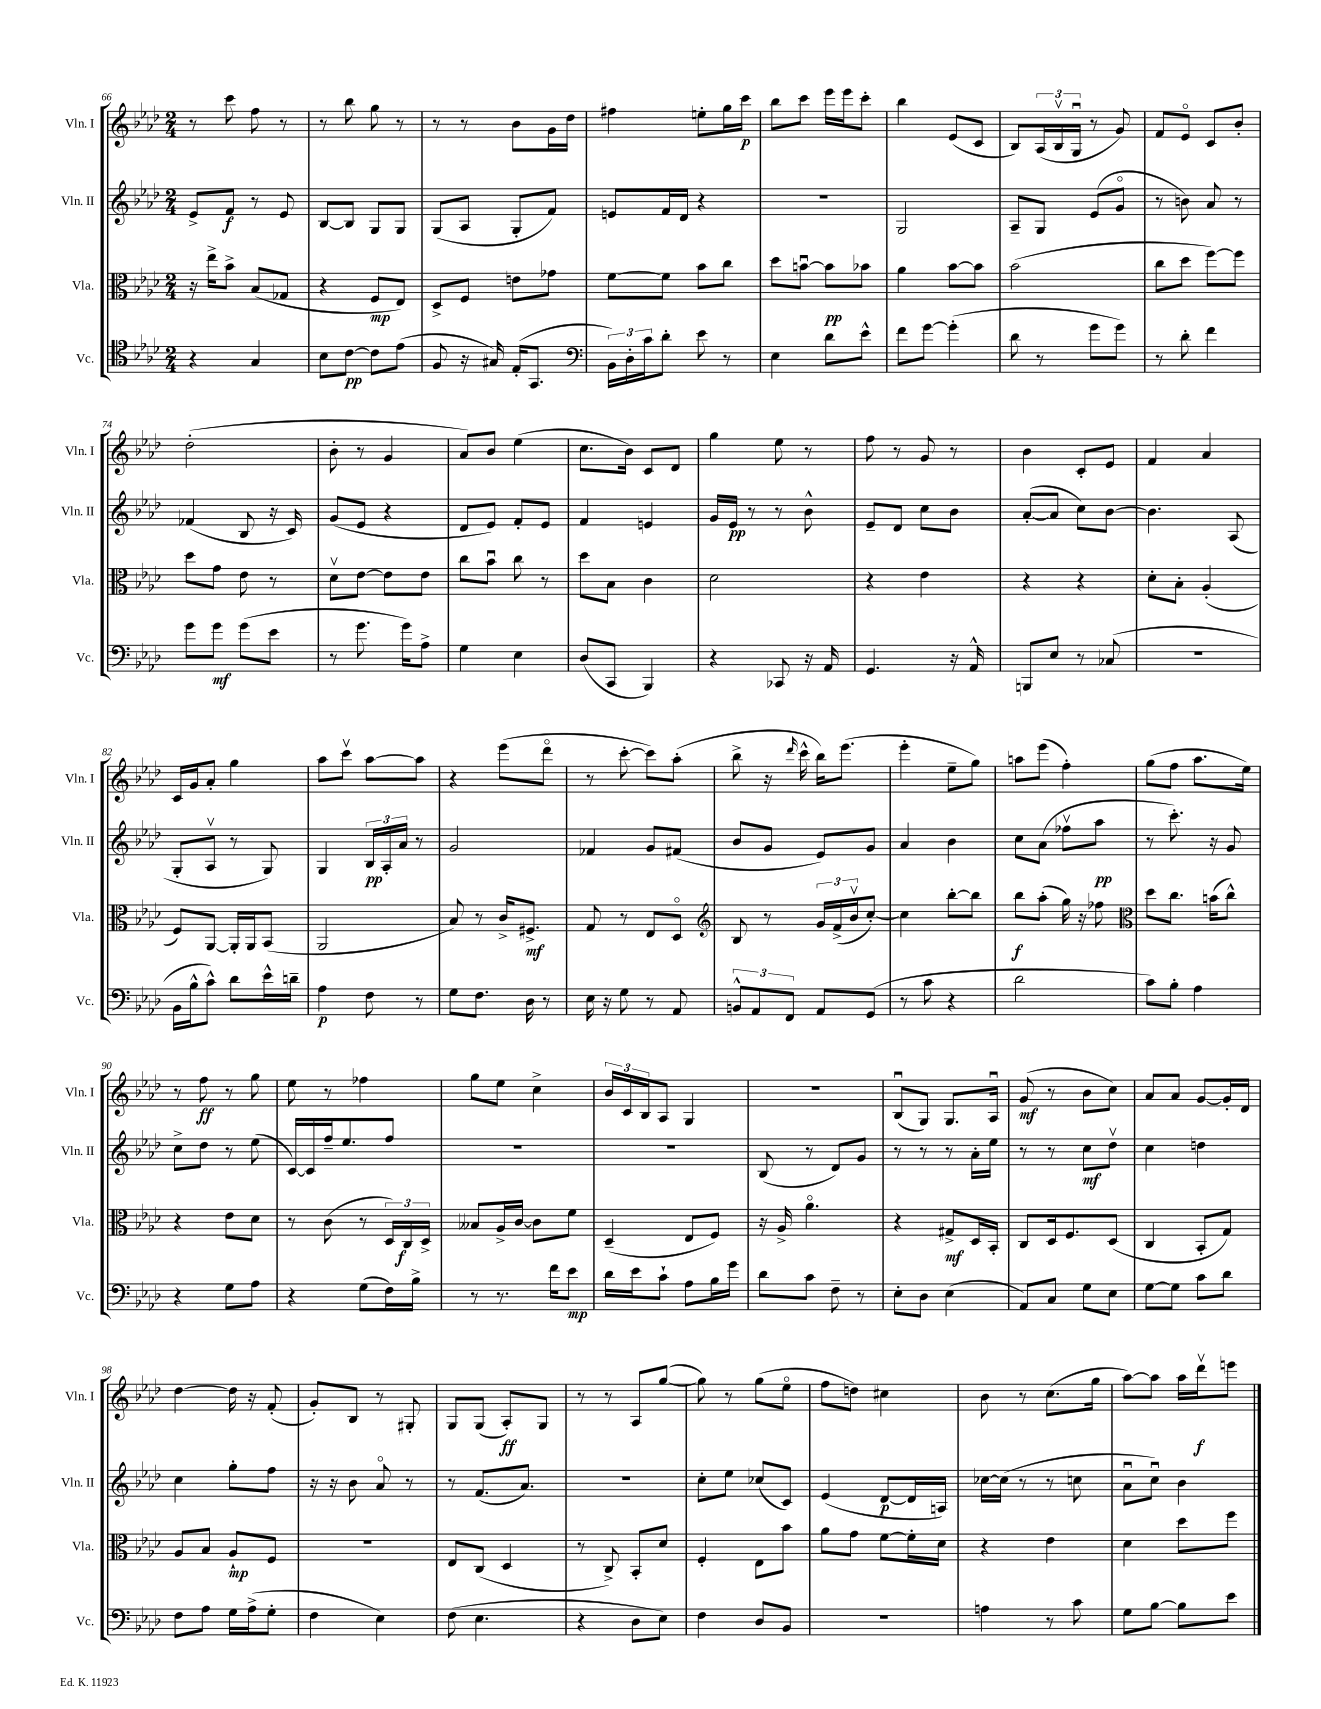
<<
\new StaffGroup <<
\new Staff = "s0" \with { instrumentName = "Vln. I" shortInstrumentName = "Vln. I" } {
    \clef treble \key aes \major \numericTimeSignature \time 2/4
    r8 c'''8 f''8 r8 |
    r8 bes''8 g''8 r8 |
    r8 r8 bes'8 g'16 des''16 |
    fis''4 e''8-. g''16 c'''16\p |
    bes''8 c'''8 ees'''16 ees'''16 c'''8-. |
    bes''4 ees'8( c'8 |
    bes8) \tuplet 3/2 { aes16( bes16\upbow g16\downbow } r8 g'8) |
    f'8 ees'8\flageolet c'8 bes'8-. |
    des''2-.( |
    bes'8-. r8 g'4 |
    aes'8) bes'8 ees''4( |
    c''8. bes'16) c'8 des'8 |
    g''4 ees''8 r8 |
    f''8 r8 g'8 r8 |
    bes'4 c'8-. ees'8 |
    f'4 aes'4 |
    c'16 g'16 aes'8-. g''4 |
    aes''8 c'''8\upbow aes''8~ aes''8 |
    r4 ees'''8( des'''8\flageolet |
    r8 c'''8~-. c'''8) aes''8-.( |
    bes''8-> r16 \grace { des'''16 } c'''16-^ bes''16) ees'''8.( |
    ees'''4-. ees''8-- g''8) |
    a''8 ees'''8( f''4-.) |
    g''8( f''8 aes''8. ees''16) |
    r8 f''8\ff r8 g''8 |
    ees''8 r8 fes''4 |
    g''8 ees''8 c''4-> |
    \tuplet 3/2 { bes'16 c'16 bes16 } aes8 g4 |
    R2 |
    bes8\downbow( g8) g8. aes16\downbow |
    g'8\mf( r8 bes'8 c''8) |
    aes'8 aes'8 g'8~ g'16-. des'16 |
    des''4~ des''16 r16 f'8-.( |
    g'8-.) bes8 r8 gis8-. |
    g8 g8( aes8-.\ff) g8 |
    r8 r8 aes8 g''8~( |
    g''8) r8 g''8( ees''8\flageolet |
    f''8 d''8) cis''4 |
    bes'8 r8 c''8.( g''16 |
    aes''8~) aes''8 aes''16 des'''16\upbow\f e'''8 \bar "|." |
}
\new Staff = "s1" \with { instrumentName = "Vln. II" shortInstrumentName = "Vln. II" } {
    \clef treble \key aes \major \numericTimeSignature \time 2/4
    ees'8-> f'8\f r8 ees'8 |
    bes8~ bes8 g8 g8 |
    g8( aes8 g8-. f'8) |
    e'8 f'16 des'16 r4 |
    R2 |
    g2 |
    aes8-- g8 ees'8( g'8\flageolet |
    r8 b'8) aes'8 r8 |
    fes'4( bes8 r16 c'16) |
    g'8( ees'8 r4 |
    des'8 ees'8) f'8-. ees'8 |
    f'4 e'4 |
    g'16 ees'16\pp r8 r8 bes'8-^ |
    ees'8-- des'8 c''8 bes'8 |
    aes'8~-.( aes'8 c''8) bes'8~ |
    bes'4. aes8( |
    g8-. aes8\upbow r8 g8) |
    g4 \tuplet 3/2 { bes16\pp aes16-. aes'16 } r8 |
    g'2 |
    fes'4 g'8 fis'8( |
    bes'8 g'8 ees'8) g'8 |
    aes'4 bes'4 |
    c''8 aes'8( fes''8\upbow aes''8\pp |
    r8 c'''8.-.) r16 g'8 |
    c''8-> des''8 r8 ees''8( |
    c'16~) c'16 f''16-- ees''8. f''8 |
    R2 |
    R2 |
    bes8( r8 des'8) g'8 |
    r8 r8 r8 aes'16-. ees''16 |
    r8 r8 c''8\mf des''8\upbow |
    c''4 d''4 |
    c''4 g''8-. f''8 |
    r16 r16 bes'8 aes'8\flageolet r8 |
    r8 f'8.( aes'8.) |
    r2 |
    c''8-. ees''8 ces''8( c'8) |
    ees'4( des'8~\p des'16 a16) |
    ces''16~ ces''16( r8 r8 c''8 |
    aes'8\downbow c''8\downbow) bes'4 \bar "|." |
}
\new Staff = "s2" \with { instrumentName = "Vla." shortInstrumentName = "Vla." } {
    \clef alto \key aes \major \numericTimeSignature \time 2/4
    r16 ees''16-> bes'8-> bes8( ges8 |
    r4 f8\mp ees8) |
    des8-> f8 e'8 ges'8 |
    f'8~ f'8 bes'8 c''8 |
    des''8 b'8~\downbow b'8\pp bes'8 |
    aes'4 bes'8~ bes'8 |
    bes'2( |
    c''8 des''8 f''8~) f''8 |
    des''8 g'8 ees'8 r8 |
    des'8\upbow ees'8~ ees'8 ees'8 |
    c''8 bes'8\downbow c''8 r8 |
    des''8 bes8 c'4 |
    des'2 |
    r4 ees'4 |
    r4 r4 |
    des'8-. bes8-. aes4-.( |
    f8) aes,8~ aes,16-. aes,16 bes,8( |
    aes,2 |
    bes8) r8 c'16-> fis8.->\mf |
    g8 r8 ees8 des8\flageolet |
    \clef treble bes8 r8 \tuplet 3/2 { g'16 f'16->( bes'16\upbow } c''8~-.) |
    c''4 bes''8~-. bes''8 |
    bes''8\f aes''8-.( g''16) r16 fes''8 |
    \clef alto des''8 c''8. b'16( c''8-^) |
    r4 ees'8 des'8 |
    r8 c'8( r8 \tuplet 3/2 { des16) c16\f des16-> } |
    beses8 aes16-> c'16~ c'8 f'8 |
    des4--( ees8 f8) |
    r16 aes16-> aes'4.\flageolet |
    r4 gis8->\mf des16 bes,16-. |
    c8 des16 f8. des8( |
    c4 bes,8-. g8) |
    aes8 bes8 aes8-!\mp f8 |
    R2 |
    ees8 c8( des4 |
    r8 c8->) bes,8-. des'8 |
    f4-. ees8 bes'8 |
    aes'8 g'8 f'8~ f'16-. des'16 |
    r4 ees'4 |
    des'4 des''8 f''8 \bar "|." |
}
\new Staff = "s3" \with { instrumentName = "Vc." shortInstrumentName = "Vc." } {
    \clef tenor \key aes \major \numericTimeSignature \time 2/4
    r4 g4 |
    bes8 c'8~\pp c'8 ees'8( |
    f8 r16 gis16) ees16-.( g,8. |
    \clef bass \tuplet 3/2 { bes,16) des16-. c'16 } des'8-. ees'8 r8 |
    ees4 des'8 ees'8-^ |
    f'8 g'8~ g'4-.( |
    des'8 r8 g'8 g'8) |
    r8 des'8-. f'4 |
    g'8 g'8\mf g'8( ees'8 |
    r8 g'8. g'16) aes8-> |
    g4 ees4 |
    des8( c,8 bes,,4) |
    r4 ces,8 r16 aes,16 |
    g,4. r16 aes,16-^ |
    b,,8 ees8 r8 ces8( |
    r2 |
    bes,16 bes16-^ c'8-^) des'8 ees'16-^ d'16-- |
    aes4\p f8 r8 |
    g8 f8. des16 r8 |
    ees16 r16 g8 r8 aes,8 |
    \tuplet 3/2 { b,8-^ aes,8 f,8 } aes,8 g,8( |
    r8 c'8 r4 |
    des'2 |
    c'8) bes8-. aes4 |
    r4 g8 aes8 |
    r4 g8( f16) bes16-> |
    r8 r8. f'16 ees'8\mp |
    des'16 ees'16 c'8-! aes8 bes16 g'16 |
    des'8 c'8 f8-- r8 |
    ees8-. des8 ees4( |
    aes,8) c8 g8 ees8 |
    g8~ g8 c'8 des'8 |
    f8 aes8 g16 aes16->( g8-. |
    f4 ees4) |
    f8( ees4. |
    r4 des8 ees8) |
    f4 des8 bes,8 |
    R2 |
    a4 r8 c'8 |
    g8 bes8~ bes8 ees'8 \bar "|." |
}
>>
>>
\layout { \context { \Score currentBarNumber = #66 } }
